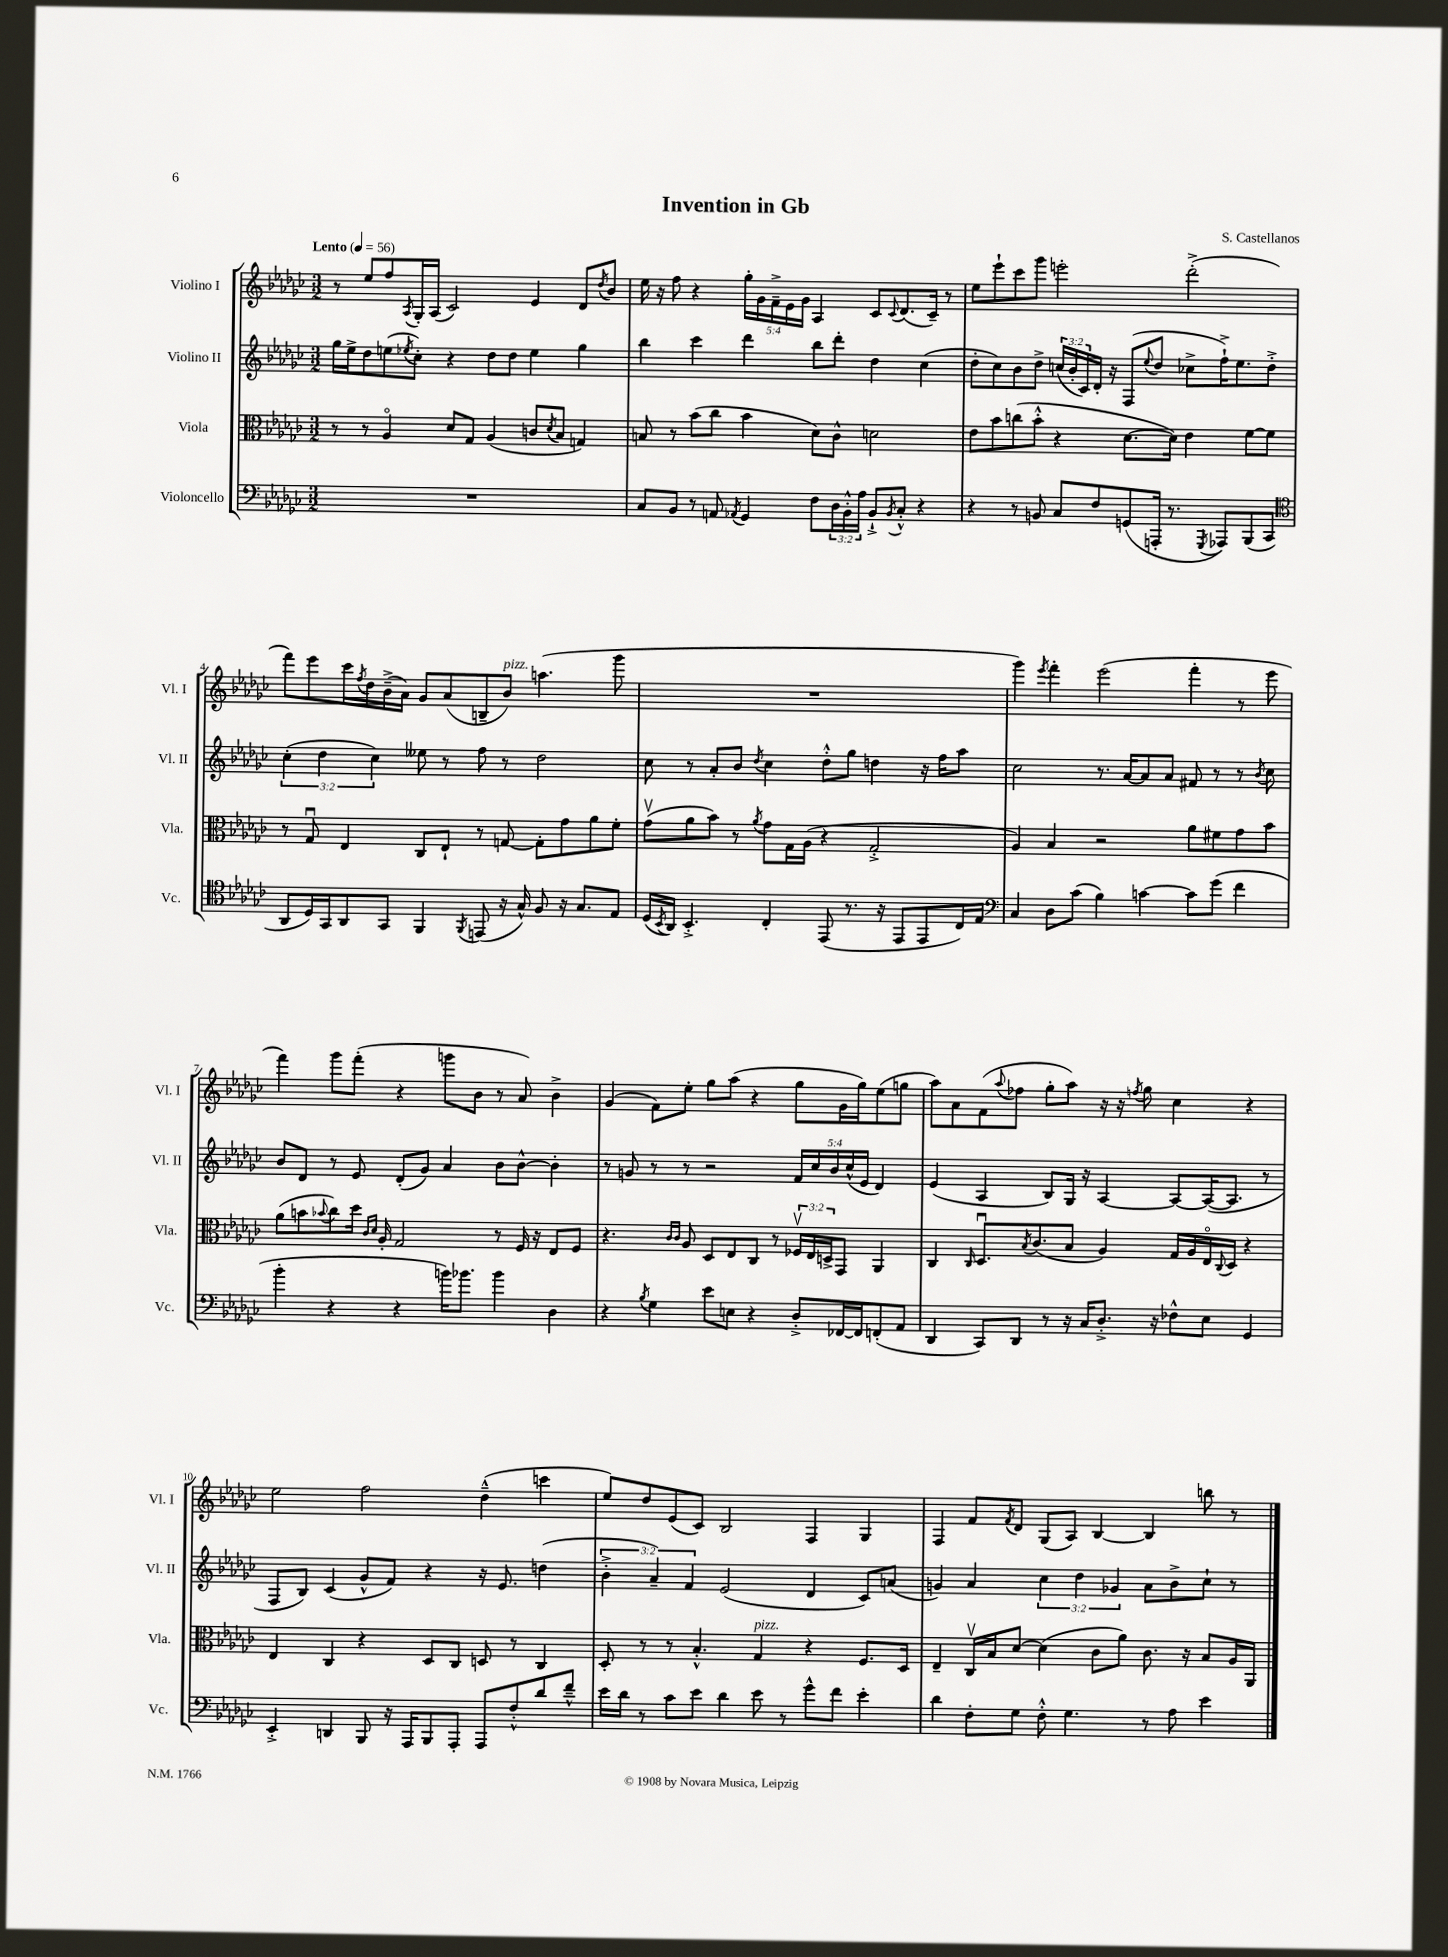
\header { title = "Invention in Gb" composer = "S. Castellanos" }
<<
\new StaffGroup <<
\new Staff = "s0" \with { instrumentName = "Violino I" shortInstrumentName = "Vl. I" } {
    \clef treble \key ges \major \numericTimeSignature \time 3/2 \override Staff.TupletNumber.text = #tuplet-number::calc-fraction-text \tempo "Lento" 4 = 56
    r8 ees''8 f''8 \acciaccatura { aes8 } ges16-. aes16( ces'2) ees'4 des'8 \acciaccatura { des''8 } bes'8 |
    ees''16 r16 f''8 r4 \tuplet 5/4 { ges''16-. ges'16 f'16---> ees'16 ges'16 } aes4 ces'8 \appoggiatura { ces'8 } des'8.( ces'16--) r8 |
    ees''8 ees'''8-! ces'''8 ges'''8 e'''2-. des'''2-.->( |
    f'''8) ees'''8 ces'''16 \acciaccatura { f''8 } des''16 bes'16--->( aes'16) ges'8 aes'8( b8-- bes'8^\markup { \italic "pizz." }) a''4.( ges'''8 |
    R1. |
    ges'''4) \acciaccatura { ees'''8 } f'''4-. ees'''2( f'''4-. r8 ees'''8 |
    f'''4) ges'''8 f'''8-.( r4 g'''8 bes'8 r8 aes'8) bes'4-> |
    ges'4( f'8) ees''8-. ges''8 aes''8( r4 ges''8 ges'16 ges''16) ees''8( g''8 |
    aes''8) aes'8 f'8( \appoggiatura { aes''8 } fes''8 ges''8-. aes''8) r16 r16 \acciaccatura { f''8 } ges''8 ces''4 r4 |
    ees''2 f''2 des''4---^( c'''4 |
    ees''8) des''8 ees'8( ces'8) bes2 f4 ges4 |
    f4 f'8 \acciaccatura { f'8 } des'8 ges8( aes8) bes4~ bes4 b''8 r8 \bar "|." |
}
\new Staff = "s1" \with { instrumentName = "Violino II" shortInstrumentName = "Vl. II" } {
    \clef treble \key ges \major \numericTimeSignature \time 3/2 \override Staff.TupletNumber.text = #tuplet-number::calc-fraction-text
    ges''16 ees''16-> des''8 e''8( \acciaccatura { ees''8 } ces''8-.) r4 des''8 des''8 ees''4 ges''4 |
    bes''4 ces'''4 des'''4 bes''8 des'''8-. des''4 ces''4( |
    des''8-. ces''8) bes'8 des''8-> \tuplet 3/2 { c''16( bes'16-. ces'16) } des'16-. r16 f8( \appoggiatura { ees''8 } des''8 ces''8-> f''16-!->) ees''8. des''8-.-> |
    \tuplet 3/2 { ces''4-.( des''4 ces''4) } eeses''8 r8 f''8 r8 des''2 |
    ces''8 r8 aes'8-. bes'8 \acciaccatura { des''8 } ces''4 des''8-.-^ ges''8 d''4 r16 f''16 aes''8 |
    ces''2 r8. aes'16~ aes'8 aes'8 fis'8 r8 r8 \acciaccatura { bes'8 } ces''8 |
    bes'8 des'8 r8 ees'8 des'8-.( ges'8) aes'4 bes'8 bes'8~-^ bes'4-. |
    r8 g'8 r8 r8 r2 \tuplet 5/4 { f'16 ces''16 bes'16 ces''16-^( ees'16 } des'4) |
    ees'4( aes4 bes8) ges16 r16 aes4~ aes8~ aes16~( aes8. r8 |
    f8 bes8) ces'4( ges'8-^ f'8) r4 r16 ees'8. d''4( |
    \tuplet 3/2 { bes'4-.-> aes'4--) f'4 } ees'2( des'4 ces'8) a'8( |
    g'4) aes'4 \tuplet 3/2 { ces''4 des''4 ges'4 } aes'8 bes'8-> ces''8-! r8 \bar "|." |
}
\new Staff = "s2" \with { instrumentName = "Viola" shortInstrumentName = "Vla." } {
    \clef alto \key ges \major \numericTimeSignature \time 3/2 \override Staff.TupletNumber.text = #tuplet-number::calc-fraction-text
    r8 r8 aes4\flageolet des'8 ges8 aes4( c'8 \acciaccatura { des'8 } bes8 g4) |
    b8 r8 bes'8( ces''8 bes'4 des'8) ces'8-^ d'2 |
    ees'8 bes'8 c''8( bes'8-.-^ r4 des'8.~ des'16) ees'4 f'8~ f'8 |
    r8 ges8\downbow ees4 ces8 ees8-! r8 g8~ g8-. ges'8 aes'8 f'8-. |
    ges'8\upbow( aes'8 bes'8) r8 \acciaccatura { aes'8 } ges'8 ges16 aes16( r4 ges2-.-> |
    aes4) bes4 r2 aes'8 fis'8 ges'8 bes'8 |
    aes'8( b'8 \appoggiatura { bes'8 } ces''8) des''16 \grace { ces'16 des'16 } aes16-. ges2 r8 f16 r16 ees8 f8 |
    r4. \grace { ces'16 ces'16 } aes8 des8 ees8 ces8 r8 \tuplet 3/2 { fes16\upbow ees16 d16-> } ges,8 aes,4 |
    ces4 \grace { ces16 } des8.\downbow \acciaccatura { bes8 } ces'8.( bes8 aes4) ges16 aes16 ees16\flageolet \appoggiatura { ces8 } des16 r4 |
    ees4 ces4 r4 des8 ces8 d8 r8 ces4 |
    des8-. r8 r8 bes4.-.-^ ges4^\markup { \italic "pizz." } r4 f8. des16 |
    ees4-- ces16\upbow bes16 des'8~ des'4( ces'8 aes'8) ces'8. r16 bes8 aes16 aes,16 \bar "|." |
}
\new Staff = "s3" \with { instrumentName = "Violoncello" shortInstrumentName = "Vc." } {
    \clef bass \key ges \major \numericTimeSignature \time 3/2 \override Staff.TupletNumber.text = #tuplet-number::calc-fraction-text
    R1. |
    ces8 bes,8 r8 a,8 \acciaccatura { aes,8 } ges,4 f8 \tuplet 3/2 { des16 bes,16-.-^ aes16 } bes,8-!-> \acciaccatura { bes,8 } ces8-.-^ r4 |
    r4 r8 b,8 ces8 f8 g,8( a,,16-. r8. \acciaccatura { ges,,8 } aes,,8) bes,,8( ces,8 |
    \clef tenor aes,8 des16) ges,16 aes,8 ges,8 f,4 \acciaccatura { f,8 } e,8( r16 ges16-^) f8 r16 ges8. ees8 |
    des16( \acciaccatura { bes,8 } aes,16) bes,4.-.-> ces4-. ees,8( r8. r16 ees,8 ees,8 ces16) ees16 |
    \clef bass ces4 des8 ces'8( bes4) c'4~ c'8 ges'8( f'4 |
    bes'4-. r4 r4 b'16) bes'8. bes'4 des4 |
    r4 \acciaccatura { bes8 } ges4 ees'8 e8 r4 des8-.-> fes,16~ fes,16 f,8-.( aes,8 |
    des,4 ces,8) des,8 r8 r16 ces16 des8.-.-> r16 fes8-^ ees8 ges,4 |
    ees,4-.-> d,4 bes,,8 r16 aes,,16 bes,,8 aes,,8-. aes,,8 f8-.-^ des'8 f'8---^ |
    ees'16 des'16 r8 ces'8 ees'8 des'4 ees'8 r8 ges'8-^ f'8 ees'4-. |
    des'4 f8-. ges8 f8-.-^ ges4. r8 aes8 ees'4 \bar "|." |
}
>>
>>
